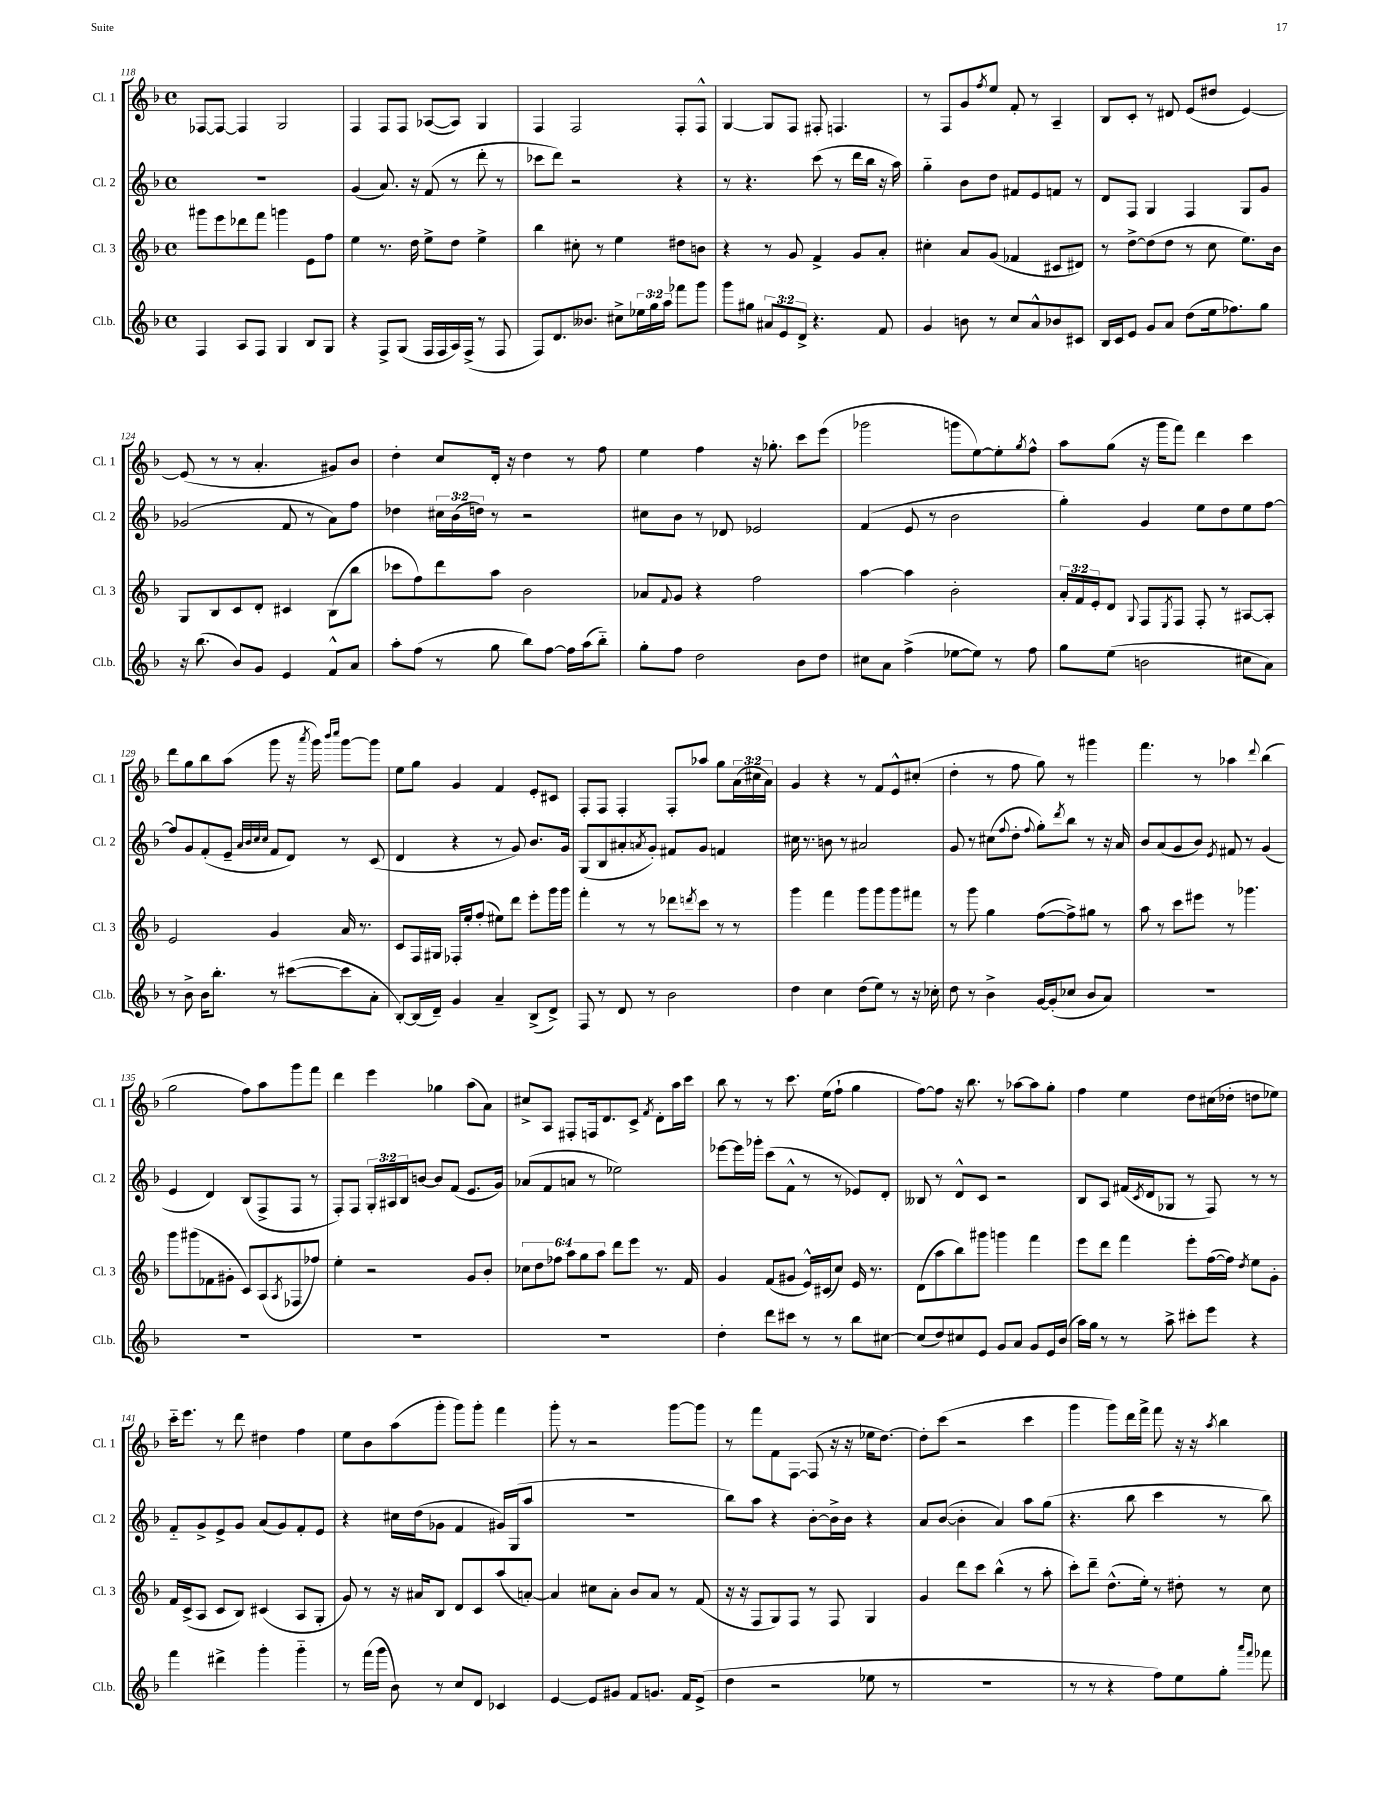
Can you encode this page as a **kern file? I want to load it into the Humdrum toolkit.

**kern	**kern	**kern	**kern
*staff4	*staff3	*staff2	*staff1
*clefG2	*clefG2	*clefG2	*clefG2
*k[b-]	*k[b-]	*k[b-]	*k[b-]
*M4/4	*M4/4	*M4/4	*M4/4
*met(c)	*met(c)	*met(c)	*met(c)
4F	8ggg#	1r	[8F-
.	8eee	.	8F-_
8A	8ddd-	.	4F-]
8F	8fff	.	.
4G	4ggg	.	2G
8B-	8e	.	.
8G	8ff	.	.
=	=	=	=
4r	4ee	(4g	4F
8F^	8.r	8.a)	8F
(8G	.	.	8F
.	16dd	16r	.
16F	8ee^	(8f	([8A-
16F	.	.	.
16A)	8dd	8r	8A-])
(16F^	.	.	.
8r	4ee^	8ddd'	4G
8F	.	8r	.
=	=	=	=
8F)	4bb-	8ccc-	4F
8.d	.	8ddd)	.
.	8cc#'	2r	2F
8.b--	.	.	.
.	8r	.	.
8cc#^	4ee	.	.
24ee-	.	.	.
24gg	.	.	.
24aa	.	.	.
8fff-	8dd#	4r	8F'
8ggg	8b	.	8F^^
=	=	=	=
8ggg	4r	8r	[4G
8gg#	.	4.r	.
12a#	8r	.	8G]
12e	.	.	.
.	8g	.	8F
12d^	.	.	.
4.r	4f^	(8ccc	8F#'
.	.	8r	4.F
.	8g	16ddd	.
.	.	16bb-	.
8f	8a'	16r	.
.	.	16aa)	.
=	=	=	=
4g	4cc#'	4gg'~	8r
.	.	.	8F
8b	8a	8b-	8g
.	.	.	8qff
8r	(8g	8dd	8ee
8cc	4f-	8f#	8f'
8a^^	.	8e	8r
8b-	8c#	8f	4A~
8c#	8d#)	8r	.
=	=	=	=
16B-	8r	8d	8B-
16c	.	.	.
8e	[8dd^	8F	8c'
8g	(8dd]	4G	8r
8a	8dd	.	8d#
(8dd	8r	4F	(8e
16ee	8cc	.	8dd#
8.ff-)	.	.	.
.	8.ee)	8G	[4e)
8gg	.	8g	.
.	16b-	.	.
=	=	=	=
16r	8G	(2g-	(8e]
(8.bb-	.	.	.
.	8B-	.	8r
8b-)	8c	.	8r
8g	8d'	.	4.a'
4e	4c#	8f	.
.	.	8r	.
8f^^	(8B-	8a)	8g#)
8a	8bb-	8ff	8b-
=	=	=	=
8aa'	8ccc-	4dd-	4dd'
(8ff	8ff)	.	.
8r	8ddd	24cc#	8cc
.	.	(24b-	.
.	.	24dd)	.
8gg	8aa	8r	16d'
.	.	.	16r
8bb-)	2b-	2r	4dd
[8ff	.	.	.
16ff]	.	.	8r
(16aa	.	.	.
8bb-'~)	.	.	8ff
=	=	=	=
8gg'	8a-	8cc#	4ee
.	8qqf	.	.
8ff	8g	8b-	.
2dd	4r	8r	4ff
.	.	8d-	.
.	2ff	2e-	16r
.	.	.	8.gg-'
8b-	.	.	8ccc
8dd	.	.	(8eee
=	=	=	=
8cc#	[4aa	(4f	2ggg-
8a	.	.	.
(4ff^	4aa]	8e	.
.	.	8r	.
[8ee-	2b-'	2b-	8ggg
8ee-])	.	.	[8ee)
8r	.	.	8ee']
.	.	.	8qgg
8ff	.	.	8ff^^
=	=	=	=
8gg	24a'	4gg')	8aa
.	24f	.	.
.	24e'	.	.
(8ee	8d	.	(8gg
.	8qqG	.	.
2b	8F	4g	16r
.	.	.	16ggg
.	8qE	.	.
.	8F	.	8fff)
.	8F'	8ee	4ddd
.	8r	8dd	.
8cc#	[8A#	8ee	4ccc
8a)	8A#']	[8ff	.
=	=	=	=
8r	2e	8ff]	8ddd
8b-^	.	8g	8gg
16b-	.	(8f'	8bb-
8.bb-'	.	.	.
.	.	8e~	(8aa
.	.	32qqa	.
.	.	32qqb-	.
.	.	32qqcc	.
.	.	32qqcc	.
8r	4g	8f	8ggg
([8ccc#	.	8d)	16r
.	.	.	8qaaa
.	.	.	16ggg)
.	.	.	16qqbbb-
.	.	.	16qqcccc
8ccc#]	16a	8r	[8ggg
.	8.r	.	.
8a'	.	(8c	8ggg]
=	=	=	=
[8B-')	8c	4d	8ee
(16B-]	16F	.	8gg
16d~)	16G#	.	.
4g	16F-'	4r	4g
.	16ee'	.	.
.	(8ff'	.	.
4a~	8ee#)	8r	4f
.	8ddd	8g)	.
(8B-^	8eee'	8.b-	8e'
8d^)	16ggg	.	8c#
.	16ggg	16g	.
=	=	=	=
8F	4fff'	(8G	8F'
8r	.	8B-	8F
8d	8r	8a#'	4F'
.	.	8qa	.
8r	8r	8g')	.
2b-	8ddd-	8f#	8F'
.	8qddd	.	.
.	8ccc	8g	8aa-
.	8r	4f	8gg
.	8r	.	(24a
.	.	.	24cc#
.	.	.	24a)
=	=	=	=
4dd	4ggg	16cc#	4g
.	.	8.r	.
4cc	4fff	8b	4r
.	.	8r	.
(8dd	8ggg	2a#	8r
8ee)	8ggg	.	8f
8r	8ggg	.	8e^^
16r	8fff#	.	(8cc#'
16cc-'	.	.	.
=	=	=	=
8dd	8r	8g	4dd'
8r	8ggg	8r	.
4b-^	4gg	(8cc#	8r
.	.	8qqff	.
.	.	8dd'	8ff
.	.	8qqff	.
[16g	([8ff	8gg')	8gg)
(16g']	.	.	.
.	.	8qddd	.
8cc-	8ff^])	8bb-	8r
8b-	8gg#	8r	4ggg#
8a)	8r	16r	.
.	.	16a	.
=	=	=	=
1r	8aa	8b-	4.fff
.	8r	(8a	.
.	8ccc	8g	.
.	8eee#	8b-)	8r
.	.	8qe	.
.	8r	8f#	4aa-
.	4.ggg-	8r	.
.	.	.	8qqddd
.	.	(4g	(4bb-
=	=	=	=
1r	8ggg	4e	2gg
.	(8ggg#	.	.
.	8f-	4d)	.
.	8g#'	.	.
.	8c)	(8B-	8ff)
.	(8A	8F^	8aa
.	8qA	.	.
.	8F-	8F	8ggg
.	8ff-)	8r	8fff
=	=	=	=
1r	4ee'	8F')	4ddd
.	.	8F	.
.	2r	24G'	4eee
.	.	24A#	.
.	.	24B-	.
.	.	[8b	.
.	.	8b]	4gg-
.	.	(8f	.
.	8g	8.e	(8aa
.	8b-'	.	8a)
.	.	16g)	.
=	=	=	=
1r	12cc-	(8a-	8cc#^
.	12dd	.	.
.	.	8f	8A
.	12ff-	.	.
.	12aa	8a	8F#'
.	12gg	.	.
.	.	8r	16F
.	12aa	.	.
.	.	.	8.d
.	8ddd	2ee-)	.
.	8eee	.	8c^
.	.	.	8qf
.	8.r	.	8d'
.	.	.	16aa
.	16f	.	16ccc
=	=	=	=
4dd'	4g	[8eee-	8bb-
.	.	16eee-]	8r
.	.	16ggg-'	.
8ddd	(8f	(8ccc	8r
8ccc#	8g#	8f^^	8.ccc
8r	16e^^)	8r	.
.	(16c#	.	(16ee
8r	8cc)	8r	8ff`
8bb-	16e	8e-)	4gg
.	8.r	.	.
[8cc#	.	8d'	.
=	=	=	=
(8cc#]	(8d	8B--	[8ff)
8dd)	8aa	8r	8ff]
8cc#	8bb-)	8d^^	16r
.	.	.	8.bb-
8e	8ggg#	8c	.
8g	4ggg	2r	8r
8a	.	.	[8aa-
8g	4fff	.	8aa-]
16e	.	.	8gg'
(16b-	.	.	.
=	=	=	=
16aa)	8eee	8B-	4ff
16gg	.	.	.
8r	8ddd	8A	.
8r	4fff	(16f#	4ee
.	.	8qc	.
.	.	16d	.
8aa^	.	8G-	.
8ccc#'	8eee'	8r	8dd
8eee	([16ff	8F)	(16cc#
.	16ff])	.	16dd-'
.	8qdd	.	.
4r	8ee	8r	8dd
.	8g'	8r	8ee-)
=	=	=	=
4fff	16f	8f'~	16ccc'~
.	(16c^	.	8.eee
.	8A	8g^	.
4ddd#^	8c	8e^	8r
.	8B-)	8g	8ddd
4ggg'	(4c#	(8a	4dd#
.	.	8g)	.
4ggg'~	8A	8f'	4ff
.	8G'	8e	.
=	=	=	=
8r	8g)	4r	8ee
(16fff	8r	.	8b-
16ggg	.	.	.
8b-)	16r	16cc#	(8aa
.	16a#	(16dd	.
8r	8B-	8g-	8ggg'
8cc	8d	4f	8ggg)
8d	8c	.	8ggg'
4c-	(8aa	16g#)	4fff
.	.	(16G	.
.	[8a')	8aa	.
=	=	=	=
[4e	4a]	1r	8ggg'
.	.	.	8r
8e]	8cc#	.	2r
8g#	8a'	.	.
8f	8b-	.	.
8.g	8a	.	.
.	8r	.	[8ggg
16f	.	.	.
(8e^	(8f	.	8ggg]
=	=	=	=
4dd	16r	8bb-)	8r
.	16r	.	.
.	8F	8aa	8fff
2r	8G)	4r	8f
.	8F	.	[8F
.	8r	[8b-'	(8F]
.	8F	16b-^]	16r
.	.	16b-	16r
8ee-	4G	4r	16ee-
.	.	.	[8.dd)
8r	.	.	.
=	=	=	=
1r	4g	8a	8dd']
.	.	([8b-	(8ccc
.	8ddd	4b-']	2r
.	8ccc	.	.
.	(4bb-^^	4a)	.
.	8r	8aa	4ccc
.	8aa'	(8gg	.
=	=	=	=
8r	8ccc')	4.r	4ggg
8r	8ddd~	.	.
4r	(8.dd^^	.	8ggg)
.	.	8bb-	16ddd
.	16ee')	.	16fff^
8ff)	8r	4ccc	8fff
8ee	8dd#'	.	16r
.	.	.	16r
.	.	.	8qaa
8gg'	8r	8r	4bb-
16qqaaa	.	.	.
16qqfff	.	.	.
8fff-	8cc	8bb-)	.
==	==	==	==
*-	*-	*-	*-
